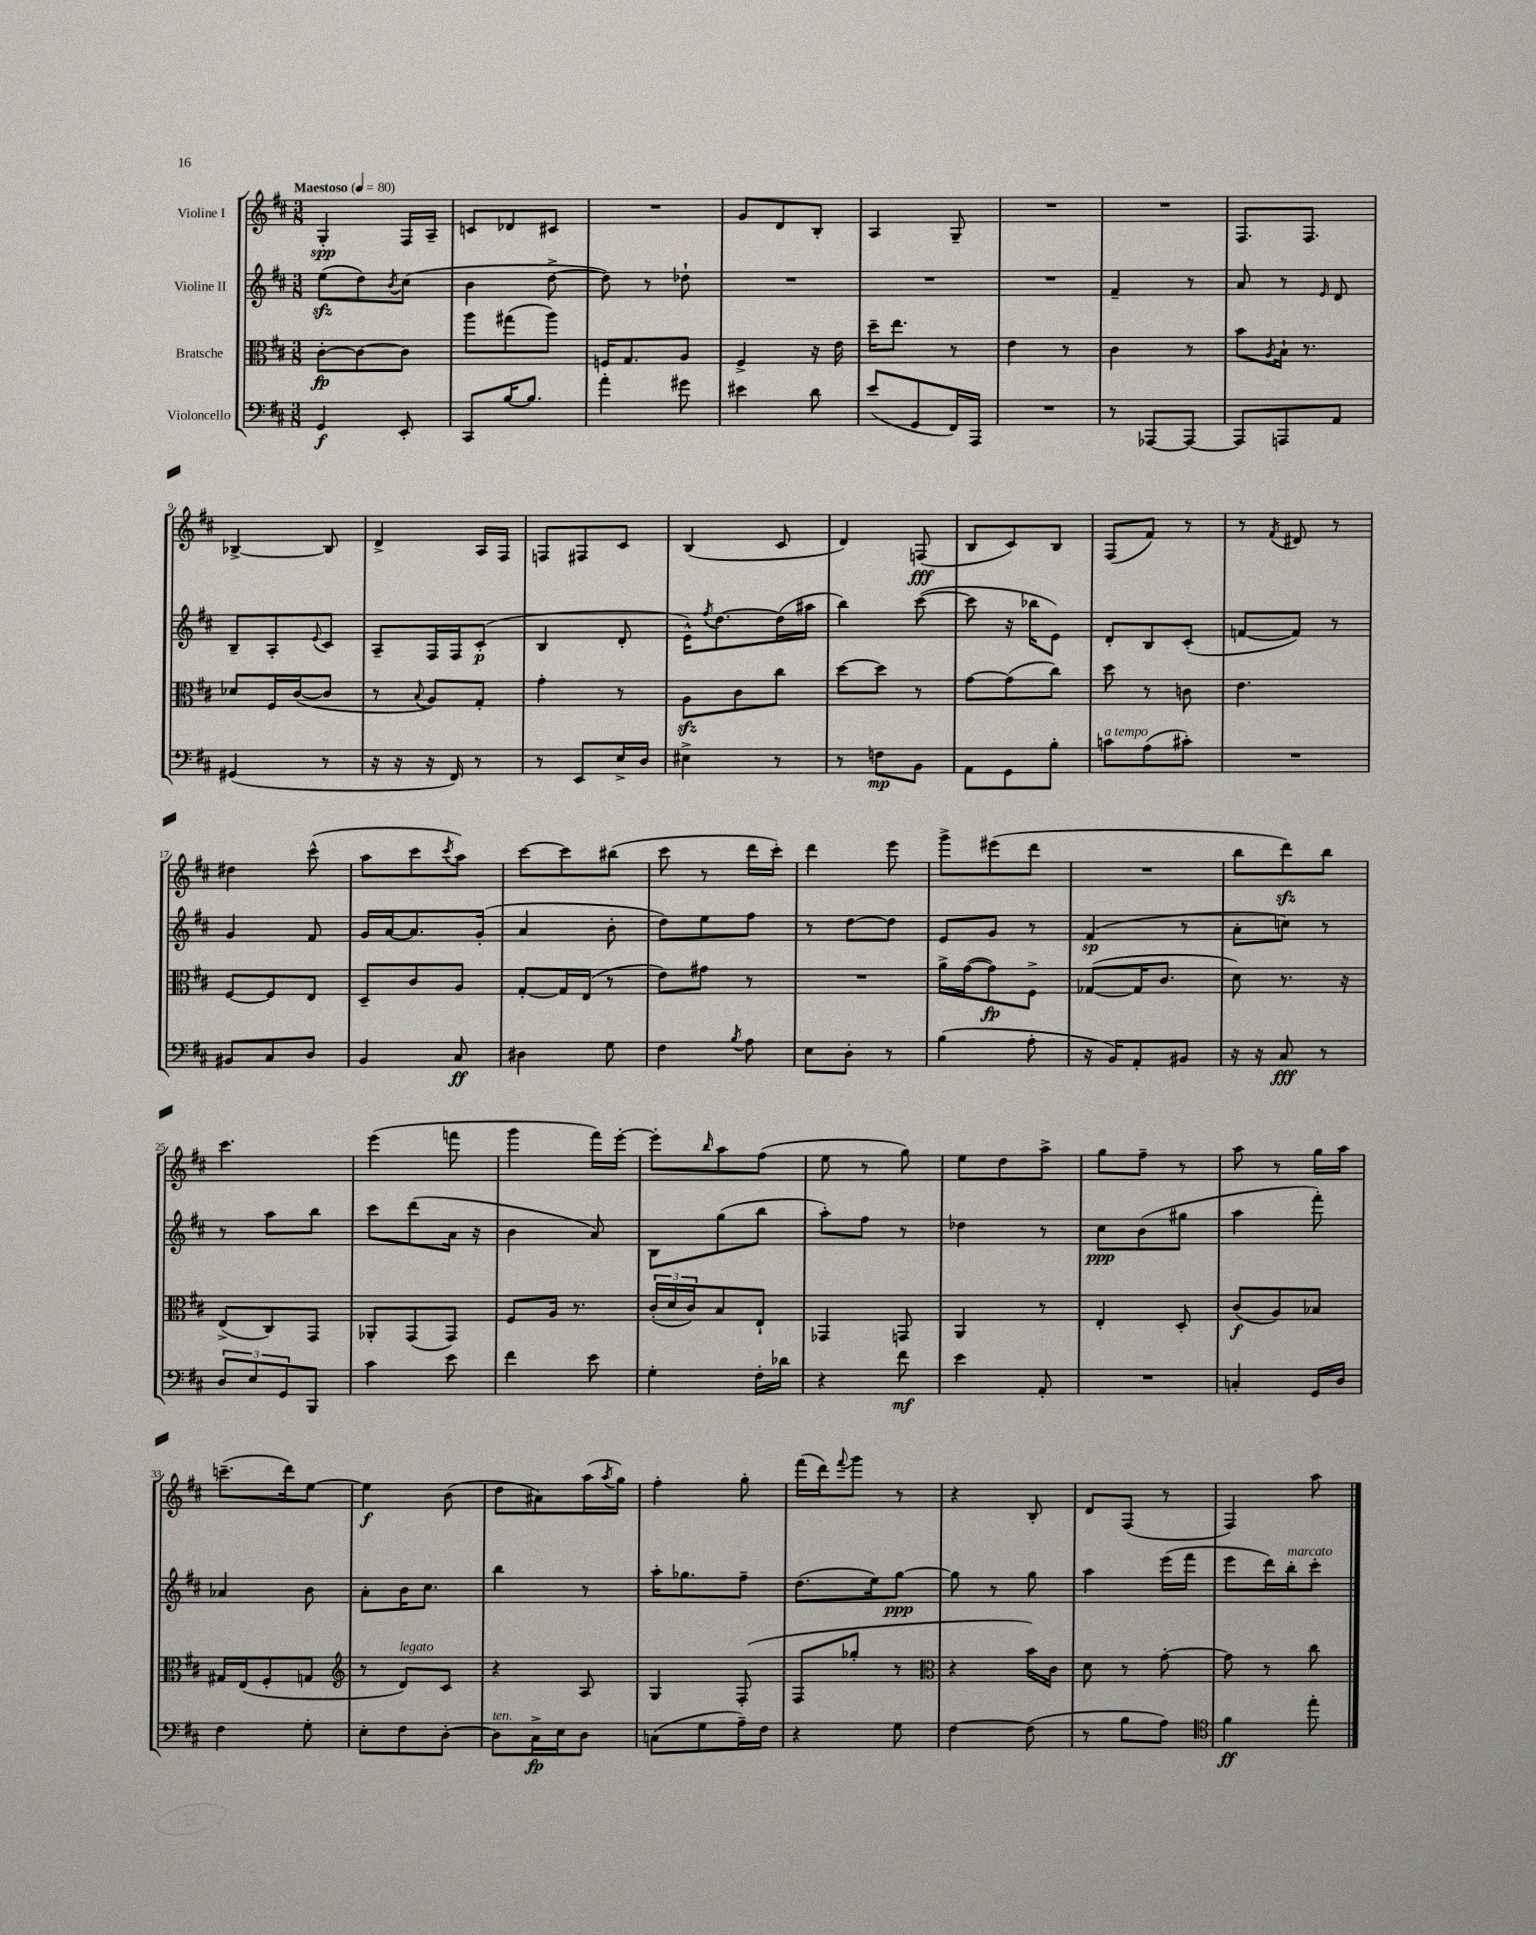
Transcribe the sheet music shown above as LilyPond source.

<<
\new StaffGroup <<
\new Staff = "s0" \with { instrumentName = "Violine I" } {
    \clef treble \key d \major \numericTimeSignature \time 3/8 \tempo "Maestoso" 4 = 80
    g4-.\spp fis16 a16-- |
    c'8 des'8 cis'8 |
    R4. |
    g'8 d'8 b8-. |
    a4 g8-- |
    R4. |
    R4. |
    fis8. fis8. |
    bes4~-> bes8 |
    d'4-> a16 fis16 |
    f8 fis8 cis'8 |
    b4( cis'8 |
    d'4) f8\fff( |
    b8 cis'8) b8 |
    fis8( fis'8) r8 |
    r8 \acciaccatura { fis'8 } dis'8 r8 |
    dis''4 cis'''8-^( |
    a''8 cis'''8 \acciaccatura { cis'''8 } a''8) |
    cis'''8~ cis'''8 bis''8( |
    cis'''8 r8 d'''16 cis'''16-.) |
    d'''4 e'''8 |
    g'''8-> eis'''8( d'''8 |
    R4. |
    b''8 d'''8\sfz) b''8 |
    cis'''4. |
    e'''4( f'''8 |
    g'''4 fis'''16) e'''16~-. |
    e'''8-. \grace { b''16 } a''8 fis''8( |
    e''8 r8 g''8) |
    e''8 d''8 a''8-> |
    g''8 fis''8-- r8 |
    a''8 r8 g''16 a''16 |
    c'''8.--( d'''16) e''8~ |
    e''4\f b'8( |
    d''8 ais'8) a''16( \acciaccatura { a''8 } g''16) |
    fis''4-. g''8-. |
    fis'''16( d'''16) \appoggiatura { fis'''8 } g'''8 r8 |
    r4 b8-. |
    d'8 fis8( r8 |
    fis4) a''8 \bar "|." |
}
\new Staff = "s1" \with { instrumentName = "Violine II" } {
    \clef treble \key d \major \numericTimeSignature \time 3/8
    e''8\sfz( d''8) \acciaccatura { b'8 } cis''8( |
    b'4 d''8~-> |
    d''8) r8 des''8-! |
    R4. |
    R4. |
    R4. |
    fis'4-- r8 |
    a'8 r8 \grace { e'16 } d'8 |
    b8-- a8-. \appoggiatura { e'8 } cis'8 |
    a8-- fis16 fis16 cis'8-.\p( |
    b4 d'8-. |
    e'16-^) \acciaccatura { fis''8 } d''8.~ d''16( ais''16 |
    b''4) cis'''8~( |
    cis'''8 r16 bes''16 e'8) |
    d'8-. b8 cis'8-.( |
    f'8~ f'8) r8 |
    g'4 fis'8 |
    g'16 a'16~ a'8. g'16-.( |
    a'4 b'8-. |
    d''8) e''8 fis''8 |
    r8 d''8~ d''8 |
    e'8 g'8 r8 |
    fis'4\sp( r8 |
    a'8-. c''8) r8 |
    r8 a''8 b''8 |
    cis'''8 d'''8( a'16 r16 |
    b'4 a'8) |
    b8 g''8( b''8 |
    a''8-.) fis''8 r8 |
    des''4 r8 |
    cis''8\ppp b'8( gis''8 |
    a''4 fis'''8-.) |
    aes'4 b'8 |
    a'8-. b'16 cis''8. |
    b''4 r8 |
    a''16-. ges''8. fis''8-- |
    d''8.( e''16) g''8~\ppp |
    g''8 r8 g''8 |
    a''4 e'''16( fis'''16 |
    e'''8 d'''16) b''16-.^\markup { \italic "marcato" } cis'''8-. \bar "|." |
}
\new Staff = "s2" \with { instrumentName = "Bratsche" } {
    \clef alto \key d \major \numericTimeSignature \time 3/8
    cis'8~-.\fp cis'8~ cis'8 |
    a''8 gis''8( a''8) |
    f16 g8. a8 |
    fis4-> r16 e'16 |
    d''16-- e''8. r8 |
    e'4 r8 |
    cis'4 r8 |
    b'8 \acciaccatura { a8 } b16-! r8. |
    des'8 fis16 cis'16~( cis'8 |
    r8 \appoggiatura { b8 } a8) g8-. |
    g'4-. r8 |
    a8\sfz cis'8 cis''8 |
    d''8~ d''8 r8 |
    g'8~ g'8( cis''8) |
    d''8 r8 c'8 |
    e'4. |
    fis8~ fis8 e8 |
    d8-- cis'8 a8 |
    g8~-. g16 e16( r8 |
    e'8) gis'8 r8 |
    R4. |
    a'16-> g'16~( g'8\fp) fis8-> |
    ges8~( ges16 cis'8. |
    d'8) r8. r16 |
    e8->( cis8) g,8 |
    aes,8-. g,8( g,8) |
    fis8 a16 r8. |
    \tuplet 3/2 { cis'16-.( d'16 cis'16) } b8 e8-! |
    ges,4 g,8 |
    a,4 r8 |
    e4-. d8-. |
    cis'8\f( a8) bes8 |
    gis16 e16( fis8-. g8 |
    \clef treble r8 d'8^\markup { \italic "legato" }) cis'8 |
    r4 a8 |
    g4 fis8-.( |
    fis8 ges''8-. r8 |
    \clef alto r4 b'16) cis'16 |
    d'8 r8 g'8~-. |
    g'8 r8 cis''8 \bar "|." |
}
\new Staff = "s3" \with { instrumentName = "Violoncello" } {
    \clef bass \key d \major \numericTimeSignature \time 3/8
    g,4\f e,8-. |
    cis,8 b16~ b8. |
    a'4-. gis'8 |
    eis'4 d'8 |
    e'8( g,8 fis,16) a,,16 |
    R4. |
    r8 aes,,8~ aes,,8~ |
    aes,,8 a,,8 a,8 |
    gis,4( r8 |
    r16 r16 r16 fis,16) r8 |
    r8 e,8 e16-> d16 |
    eis4-> r8 |
    r8 f8\mp b,8 |
    a,8 g,8 b8-. |
    c'8^\markup { \italic "a tempo" } a8( cis'8-.) |
    R4. |
    bis,8 cis8 d8 |
    b,4 cis8\ff |
    dis4 g8 |
    fis4 \acciaccatura { b8 } a8 |
    e8 d8-. r8 |
    b4( a8-. |
    r16 b,16) a,8-. bis,8 |
    r16 r16 cis8\fff r8 |
    \tuplet 3/2 { d8 e8 g,8 } b,,8 |
    cis'4 e'8 |
    fis'4 e'8 |
    g4-. fis16-. des'16 |
    r4 fis'8\mf |
    e'4 a,8-. |
    R4. |
    c4-. g,16 d16 |
    fis4 g8-. |
    e8-. fis8 d8~-. |
    d8^\markup { \italic "ten." } cis16->\fp e16 d8 |
    c8( g8 a16--) fis16 |
    r4 g8 |
    fis4~ fis8( |
    r8 b8 a8) |
    \clef tenor fis'4\ff e''8-. \bar "|." |
}
>>
>>
